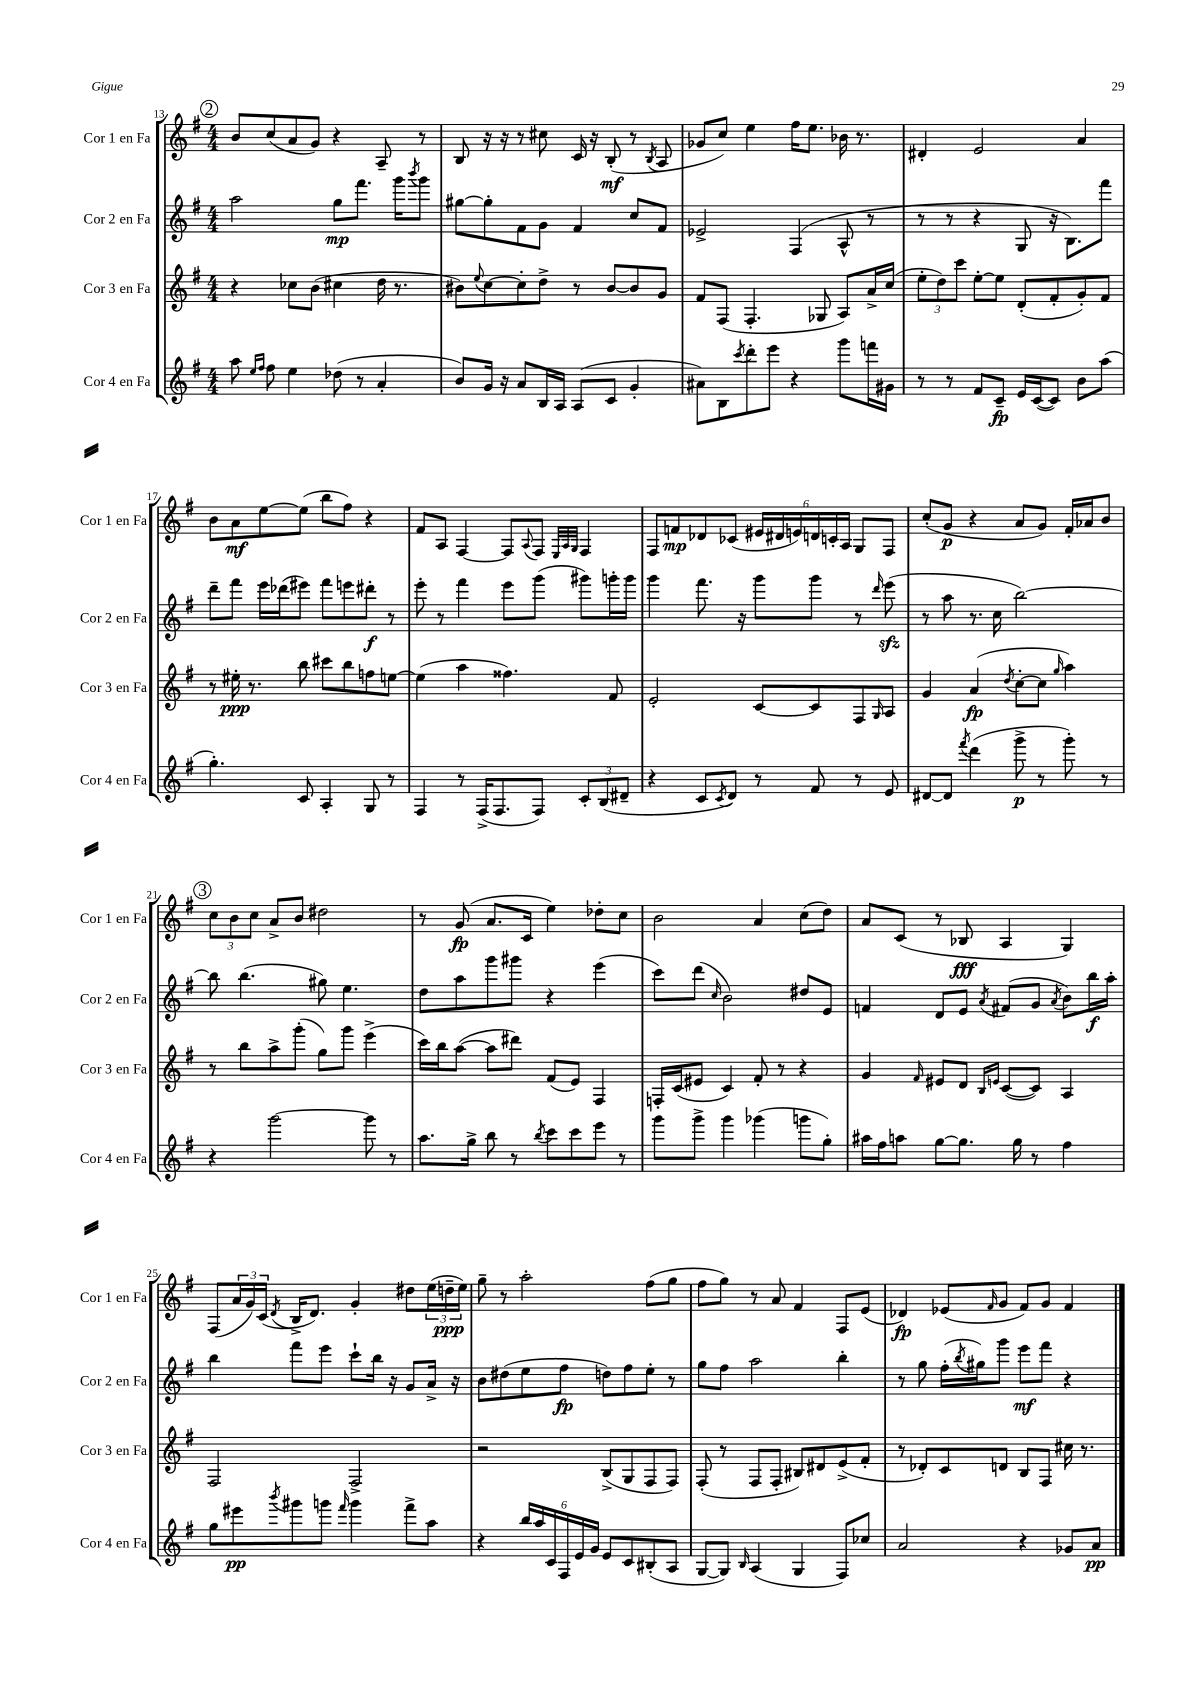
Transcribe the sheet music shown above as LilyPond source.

<<
\new StaffGroup <<
\new Staff = "s0" \with { instrumentName = "Cor 1 en Fa" shortInstrumentName = "Cor 1 en Fa" } {
    \clef treble \key g \major \numericTimeSignature \time 4/4
    \mark \markup { \circle "2" } b'8 c''8( a'8 g'8) r4 a8-- r8 |
    b8 r16 r16 r8 cis''8 c'16 r16 b8-.\mf( r8 \acciaccatura { b8 } a8 |
    ges'8 c''8) e''4 fis''16 e''8. bes'16 r8. |
    dis'4-. e'2 a'4 |
    b'8 a'8\mf e''8~ e''8( b''8 fis''8) r4 |
    fis'8 a8 fis4~ fis8 \appoggiatura { a8 } fis8 \grace { e32 a32 g32 } fis4 |
    fis8 f'8\mp des'8 ces'8( \tuplet 6/4 { eis'16 dis'16 e'16) d'16 c'16-. a16 } g8 fis8 |
    c''8-.( g'8\p r4 a'8 g'8) fis'16-. aes'16 b'8 |
    \mark \markup { \circle "3" } \tuplet 3/2 { c''8 b'8 c''8 } a'8-> b'8 dis''2 |
    r8 g'8\fp( a'8. c'16 e''4) des''8-. c''8 |
    b'2 a'4 c''8( d''8) |
    a'8 c'8( r8 bes8\fff a4 g4) |
    fis8( \tuplet 3/2 { a'16 g'16) c'16( } \acciaccatura { d'8 } b16-> d'8.) g'4-. dis''8 \tuplet 3/2 { e''16( d''16--\ppp e''16) } |
    g''8-- r8 a''2-. fis''8( g''8 |
    fis''8 g''8) r8 a'8 fis'4 fis8 e'8( |
    des'4\fp) ees'8( \grace { fis'16 } g'8 fis'8) g'8 fis'4 \bar "|." |
}
\new Staff = "s1" \with { instrumentName = "Cor 2 en Fa" shortInstrumentName = "Cor 2 en Fa" } {
    \clef treble \key g \major \numericTimeSignature \time 4/4
    \mark \markup { \circle "2" } a''2 g''8\mp fis'''8. g'''16 \acciaccatura { b'''8 } g'''8 |
    gis''8~ gis''8-. fis'8 g'8 fis'4 c''8 fis'8 |
    ees'2-> fis4( a8-^ r8 |
    r8 r8 r4 g8 r16 b8.) fis'''8 |
    d'''8-- fis'''8 e'''16 des'''16( eis'''8) fis'''8 e'''8 dis'''8-.\f r8 |
    e'''8-. r8 fis'''4 e'''8 g'''8( gis'''8) g'''16-. g'''16 |
    g'''4 fis'''8. r16 g'''8 g'''8 r8 \grace { d'''16 } e'''8\sfz( |
    r8 a''8 r8. c''16 b''2~) |
    \mark \markup { \circle "3" } b''8 b''4.( gis''8) e''4. |
    d''8 a''8 g'''8 gis'''8 r4 e'''4( |
    c'''8) d'''8( \grace { c''16 } b'2) dis''8 e'8 |
    f'4 d'8 e'8 \acciaccatura { a'8 } fis'8( g'8 \acciaccatura { a'8 } b'8) b''16\f a''16-. |
    b''4 fis'''8 e'''8 c'''8-! b''16 r16 g'8 a'16-> r16 |
    b'8 dis''8( e''8 fis''8\fp d''8) fis''8 e''8-. r8 |
    g''8 fis''8 a''2 b''4-. |
    r8 g''8 fis''16-.( \acciaccatura { b''8 } gis''16) g'''8 e'''8\mf fis'''8 r4 \bar "|." |
}
\new Staff = "s2" \with { instrumentName = "Cor 3 en Fa" shortInstrumentName = "Cor 3 en Fa" } {
    \clef treble \key g \major \numericTimeSignature \time 4/4
    \mark \markup { \circle "2" } r4 ces''8 b'8( cis''4 d''16 r8. |
    bis'8) \appoggiatura { e''8 } c''8~ c''8-. d''8-> r8 bis'8~ bis'8 g'8 |
    fis'8 fis8( fis4.-. ges8 a8) a'16-> c''16( |
    \tuplet 3/2 { e''8-. d''8) c'''8 } e''8~-. e''8 d'8-.( fis'8-. g'8-.) fis'8 |
    r8 eis''16-.\ppp r8. b''8 cis'''8 b''8 f''8 e''8~ |
    e''4( a''4 fisis''4.) fis'8 |
    e'2-. c'8~ c'8 fis8 \grace { g16 } a8 |
    g'4 a'4\fp( \acciaccatura { d''8 } c''8~-. c''8 \grace { g''16 } a''4) |
    \mark \markup { \circle "3" } r8 b''8 a''8-> g'''8-.( g''8) g'''8 e'''4->( |
    c'''16) b''16 a''8~( a''8 dis'''8) fis'8( e'8) fis4 |
    f16-. c'16( eis'8 c'4) fis'8-. r8 r4 |
    g'4 \grace { fis'16 } eis'8 d'8 \grace { b16 e'16 } c'8~( c'8) a4 |
    fis2 fis2-> |
    r2 b8->( g8 fis8 fis8) |
    fis8-.( r8 fis8 fis8-. bis8) dis'8 e'8->( fis'8-. |
    r8 des'8-.) c'8 d'8 b8 fis8 cis''16 r8. \bar "|." |
}
\new Staff = "s3" \with { instrumentName = "Cor 4 en Fa" shortInstrumentName = "Cor 4 en Fa" } {
    \clef treble \key g \major \numericTimeSignature \time 4/4
    \mark \markup { \circle "2" } a''8 \grace { e''16 fis''16 } fis''8 e''4 des''8( r8 a'4-. |
    b'8) g'16 r16 a'8 b16 a16 a8( c'8 g'4-. |
    ais'8) b8 \acciaccatura { c'''8 } d'''8-. e'''8 r4 g'''8 f'''16 gis'16 |
    r8 r8 fis'8 c'8--\fp e'16 c'16~( c'8) b'8 a''8( |
    g''4.-.) c'8 a4-. g8 r8 |
    fis4 r8 fis16->( fis8. fis8) \tuplet 3/2 { c'8-. b8( dis'8-- } |
    r4 c'8 \acciaccatura { c'8 } d'8) r8 fis'8 r8 e'8 |
    dis'8~ dis'8 \acciaccatura { fis'''8 } d'''4( g'''8->\p r8 g'''8-.) r8 |
    \mark \markup { \circle "3" } r4 g'''2~ g'''8 r8 |
    a''8. g''16-> b''8 r8 \acciaccatura { b''8 } c'''8 c'''8 e'''8 r8 |
    g'''8 g'''8-> g'''4 ges'''4( g'''8 g''8-.) |
    ais''16 fis''16 a''8 g''8~ g''8. g''16 r8 fis''4 |
    g''8 eis'''8\pp \acciaccatura { b'''8 } gis'''8 g'''8 \grace { fis'''16 } g'''4 fis'''8-> a''8 |
    r4 \tuplet 6/4 { b''16 a''16 c'16 fis16 e'16 g'16 } e'8 c'8 bis8-.( a8 |
    g8~ g8) \grace { b16 } a4( g4 fis8) ces''8 |
    a'2 r4 ges'8 a'8\pp \bar "|." |
}
>>
>>
\layout { \context { \Score currentBarNumber = #13 } }
